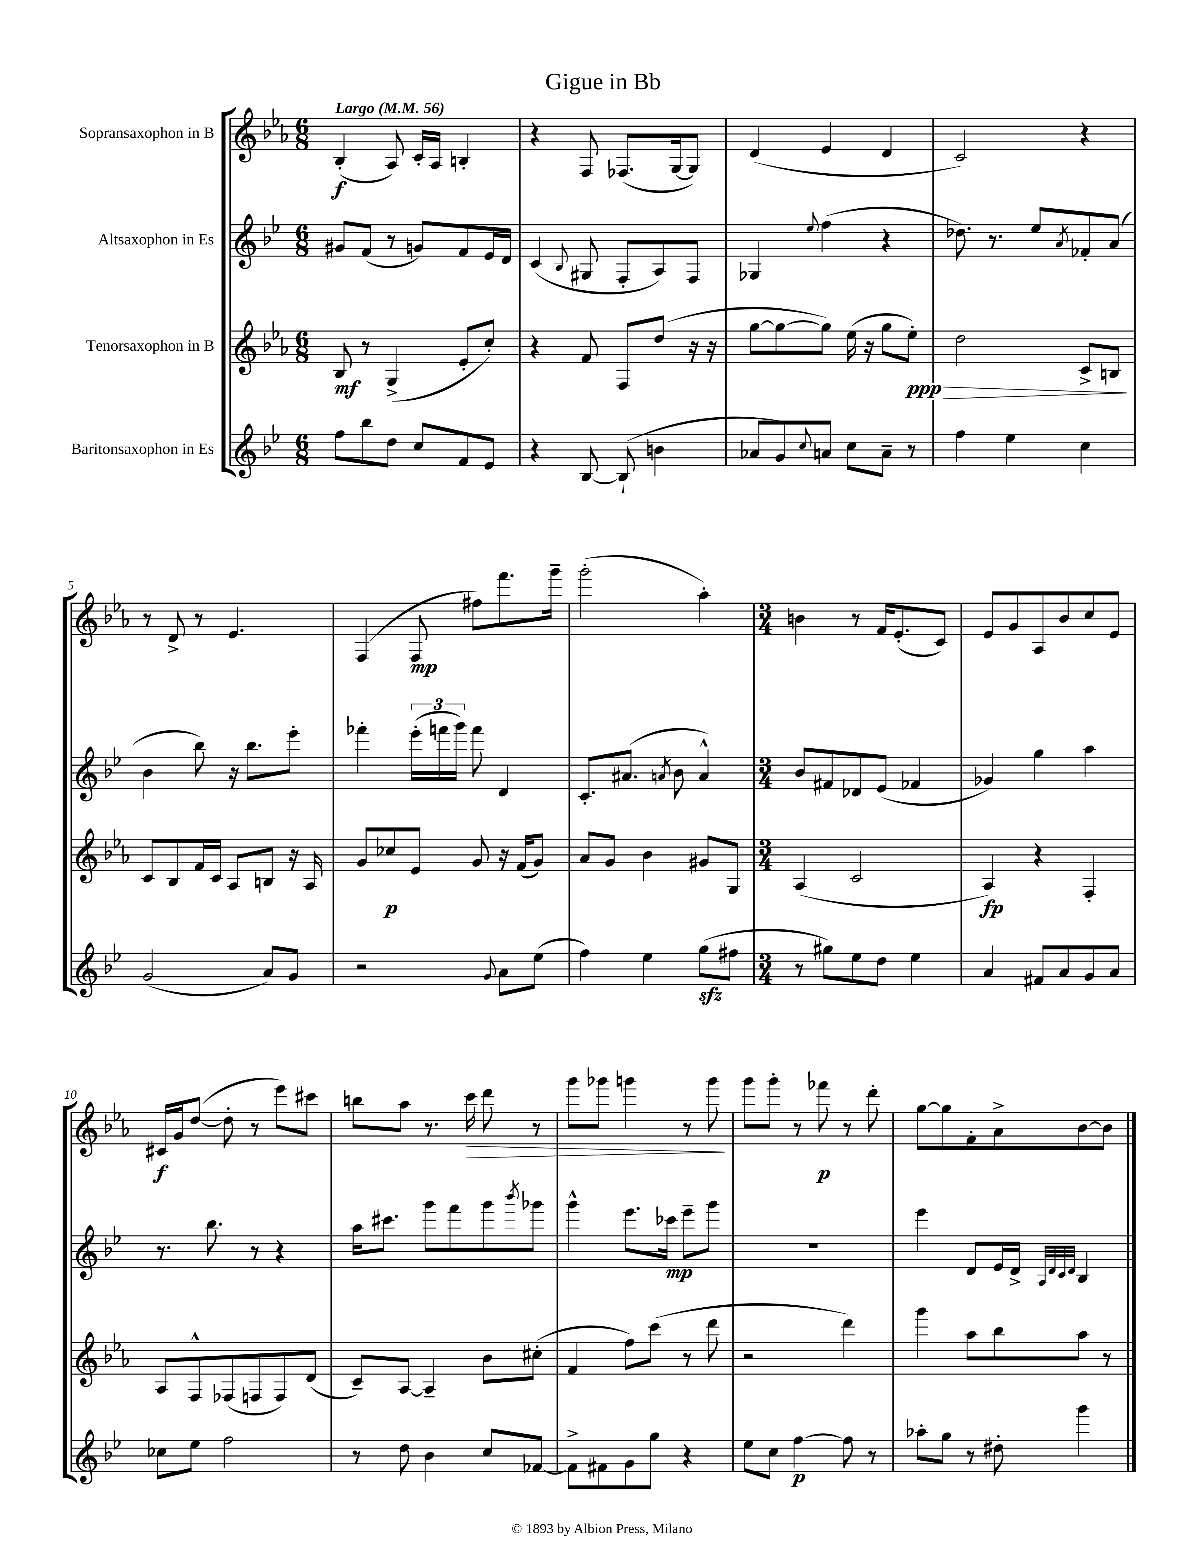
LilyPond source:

\header { title = "Gigue in Bb" }
<<
\new StaffGroup <<
\new Staff = "s0" \with { instrumentName = "Sopransaxophon in B" } {
    \clef treble \key ees \major \numericTimeSignature \time 6/8 \tempo "Largo" 4 = 56
    bes4-.\f( aes8) c'16-. aes16 b4-. |
    r4 f8 fes8.( g16~ g8) |
    d'4( ees'4 d'4 |
    c'2) r4 |
    r8 d'8-> r8 ees'4. |
    f4( f8\mp fis''8) f'''8. g'''16-- |
    g'''2-.( aes''4-.) |
    \numericTimeSignature \time 3/4 b'4 r8 f'16 ees'8.-.( c'8) |
    ees'8 g'8 aes8 bes'8 c''8 ees'8 |
    cis'16\f g'16 d''8~( d''8-. r8 ees'''8) cis'''8 |
    b''8 aes''8 r8. c'''16\> d'''8 r8 |
    g'''8 ges'''8 g'''4 r8 g'''8\! |
    g'''8 g'''8-. r8 fes'''8\p r8 d'''8-. |
    g''8~ g''8 f'8-. aes'8-> bes'8~ bes'8 \bar "|." |
}
\new Staff = "s1" \with { instrumentName = "Altsaxophon in Es" } {
    \clef treble \key bes \major \numericTimeSignature \time 6/8
    gis'8 f'8( r8 g'8) f'8 ees'16 d'16 |
    c'4( \appoggiatura { bes8 } gis8 f8-. a8) f8 |
    ges4 \appoggiatura { ees''8 } f''4( r4 |
    des''8.) r8. ees''8 \acciaccatura { a'8 } fes'8-. a'8( |
    bes'4 bes''8) r16 bes''8. ees'''8-. |
    fes'''4-. \tuplet 3/2 { ees'''16-.( f'''16 g'''16) } f'''8 d'4 |
    c'8.-. ais'8.( \acciaccatura { a'8 } bes'8 a'4-^) |
    \numericTimeSignature \time 3/4 bes'8 fis'8 des'8 ees'8( fes'4 |
    ges'4) g''4 a''4 |
    r8. bes''8. r8 r4 |
    a''16 cis'''8. g'''8 f'''8 g'''8 \acciaccatura { bes'''8 } ges'''8 |
    g'''4-^ ees'''8. ces'''16\mp ees'''8-- g'''8 |
    R2. |
    ees'''4 d'8 ees'16 d'16-> \grace { a32 d'32 c'32 d'32 } bes4 \bar "|." |
}
\new Staff = "s2" \with { instrumentName = "Tenorsaxophon in B" } {
    \clef treble \key ees \major \numericTimeSignature \time 6/8
    bes8\mf r8 g4->( ees'8-. c''8-.) |
    r4 f'8 f8 d''8( r16 r16 |
    g''8~ g''8~ g''8) ees''16( r16 g''8 ees''8-.\ppp\>) |
    d''2 c'8-> b8\! |
    c'8 bes8 f'16 c'16 aes8 b8 r16 aes16 |
    g'8 ces''8\p ees'8 g'8 r16 f'16( g'8) |
    aes'8 g'8 bes'4 gis'8 g8 |
    \numericTimeSignature \time 3/4 aes4( c'2 |
    aes4\fp) r4 f4-. |
    aes8 f8-^ fes8( f8 f8) d'8( |
    c'8--) aes8~ aes4-- bes'8 cis''8-.( |
    f'4 f''8) c'''8( r8 d'''8 |
    r2 d'''4) |
    g'''4 aes''8 bes''8 aes''8 r8 \bar "|." |
}
\new Staff = "s3" \with { instrumentName = "Baritonsaxophon in Es" } {
    \clef treble \key bes \major \numericTimeSignature \time 6/8
    f''8 bes''8 d''8 c''8 f'8 ees'8 |
    r4 bes8~ bes8-!( b'4 |
    aes'8 g'8) \appoggiatura { c''8 } a'8 c''8 a'8-- r8 |
    f''4 ees''4 c''4 |
    g'2( a'8) g'8 |
    r2 \appoggiatura { g'8 } a'8 ees''8( |
    f''4) ees''4 g''8\sfz( fis''8 |
    \numericTimeSignature \time 3/4 r8 gis''8) ees''8 d''8 ees''4 |
    a'4 fis'8 a'8 g'8 a'8 |
    ces''8 ees''8 f''2 |
    r8 d''8 bes'4 c''8 fes'8~ |
    fes'8-> fis'8 g'8 g''8 r4 |
    ees''8 c''8 f''4~\p f''8 r8 |
    aes''8-. g''8 r8 dis''8-. g'''4 \bar "|." |
}
>>
>>
